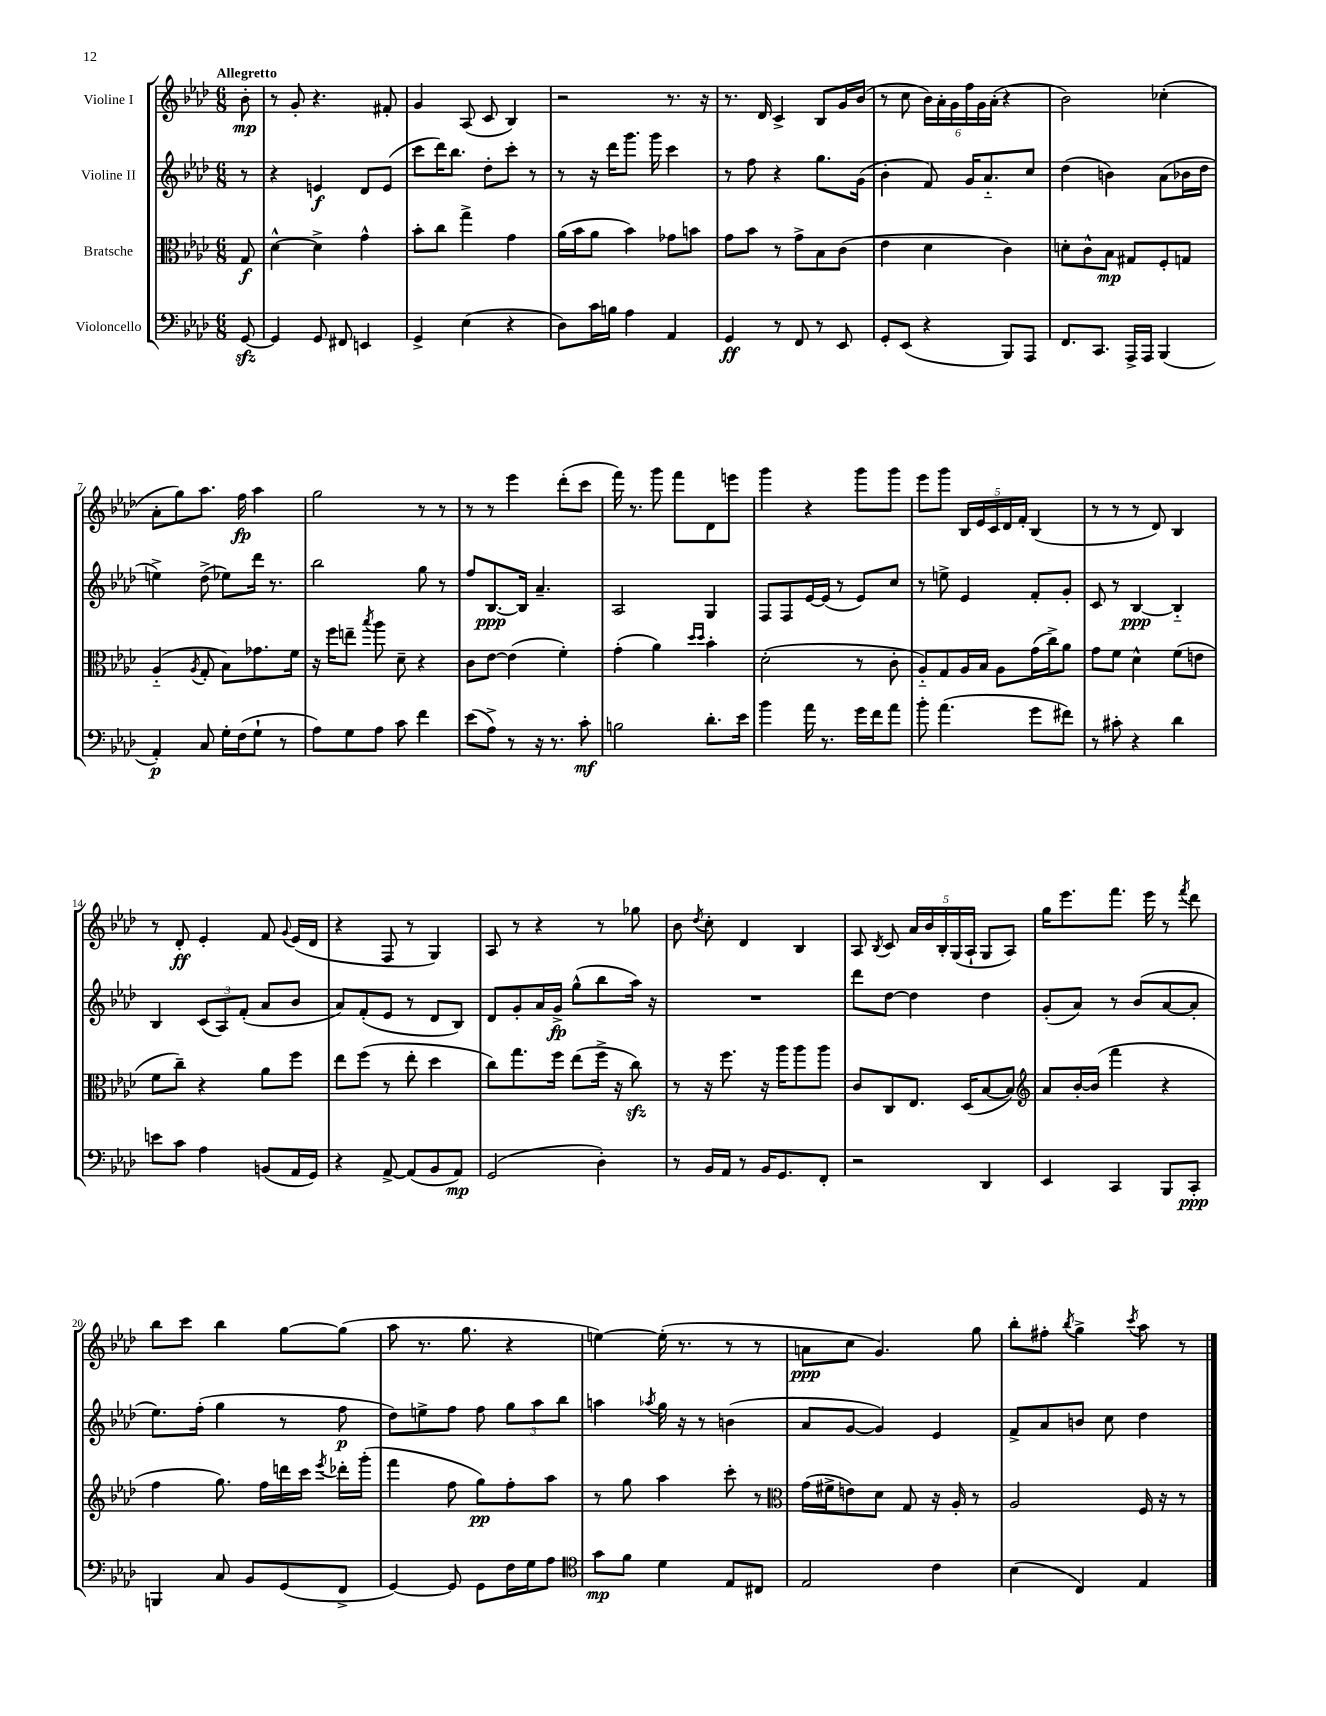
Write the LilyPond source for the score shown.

<<
\new StaffGroup <<
\new Staff = "s0" \with { instrumentName = "Violine I" } {
    \clef treble \key aes \major \numericTimeSignature \time 6/8 \partial 8 \tempo "Allegretto"
    \autoBeamOff bes'8-.\mp |
    r8 g'8-. r4. fis'8-. |
    g'4 aes8( c'8 bes4) |
    r2 r8. r16 |
    r8. des'16 c'4-> bes8[ g'16 bes'16]( |
    r8 c''8 \tuplet 6/4 { bes'16[) aes'16-. g'16 f''16 g'16 aes'16]-.( } r4 |
    bes'2) ces''4-.( |
    aes'8[-. g''8) aes''8.] f''16\fp aes''4 |
    g''2 r8 r8 |
    r8 r8 ees'''4 des'''8[-.( c'''8] |
    f'''16) r8. g'''8 f'''8[ des'8 e'''8] |
    g'''4 r4 g'''8[ g'''8] |
    ees'''8[ g'''8] \tuplet 5/4 { bes16[ ees'16 c'16 des'16 f'16]-. } bes4( |
    r8 r8 r8 des'8) bes4 |
    r8 des'8-.\ff ees'4-. f'8 \appoggiatura { g'8 } ees'16[( des'16] |
    r4 f8 r8 g4) |
    aes8 r8 r4 r8 ges''8 |
    bes'8 \acciaccatura { des''8 } c''8-. des'4 bes4 |
    aes8 \acciaccatura { bes8 } c'8 \tuplet 5/4 { aes'16[ bes'16 bes16-. g16( aes16]-! } g8[ aes8]) |
    g''16[ ees'''8. f'''8.] ees'''16 r8 \acciaccatura { f'''8 } des'''8 |
    bes''8[ c'''8] bes''4 g''8[~ g''8]( |
    aes''8 r8. g''8. r4 |
    e''4~) e''16-.( r8. r8 r8 |
    a'8[\ppp c''8] g'4.) g''8 |
    bes''8[-. fis''8]-. \acciaccatura { bes''8 } g''4-> \acciaccatura { c'''8 } aes''8 r8 \bar "|." |
}
\new Staff = "s1" \with { instrumentName = "Violine II" } {
    \clef treble \key aes \major \numericTimeSignature \time 6/8 \partial 8
    \autoBeamOff r8 |
    r4 e'4\f des'8[ e'8]( |
    c'''8[ des'''16) bes''8.] des''8[-. c'''8]-. r8 |
    r8 r16 des'''16[ g'''8.] g'''16 c'''4 |
    r8 f''8 r4 g''8.[ g'16]( |
    bes'4-. f'8) g'16[ aes'8.-_ c''8] |
    des''4( b'4) aes'8[( bes'16 des''16] |
    e''4->) des''8->( ees''8[) des'''16] r8. |
    bes''2 g''8 r8 |
    f''8[ bes8.~\ppp bes16] aes'4.-- |
    aes2 g4 |
    f8[ f8 ees'16~ ees'16]( r8 ees'8[) c''8] |
    r8 e''8-> ees'4 f'8[-. g'8]-. |
    c'8 r8 bes4~\ppp bes4-_ |
    bes4 \tuplet 3/2 { c'8[( aes8) f'8]-.( } aes'8[ bes'8] |
    aes'8[) f'8-.( ees'8] r8 des'8[ bes8]) |
    des'8[ g'8-. aes'16 g'16]->\fp g''8[-^( bes''8 aes''16]) r16 |
    R2. |
    des'''8[ des''8]~ des''4 des''4 |
    g'8[-.( aes'8]) r8 bes'8[( aes'8~ aes'8]-. |
    ees''8.[) f''16]-.( g''4 r8 f''8\p |
    des''8[) e''8-> f''8] f''8 \tuplet 3/2 { g''8[ aes''8 bes''8] } |
    a''4 \acciaccatura { aes''8 } g''16 r16 r8 b'4( |
    aes'8[ g'8]~ g'4) ees'4 |
    f'8[-> aes'8 b'8] c''8 des''4 \bar "|." |
}
\new Staff = "s2" \with { instrumentName = "Bratsche" } {
    \clef alto \key aes \major \numericTimeSignature \time 6/8 \partial 8
    \autoBeamOff g8\f |
    des'4~-^ des'4-> g'4-^ |
    bes'8[-. c''8] g''4-> g'4 |
    aes'16[( bes'16 aes'8] bes'4) ges'8[ b'8] |
    g'8[ bes'8] r8 g'8[-> bes8 c'8]( |
    ees'4 des'4 c'4) |
    d'8[-. c'8-^ bes8]\mp gis8[ f8-. g8] |
    aes4-_( \acciaccatura { aes8 } g8-. bes8[) ges'8. f'16] |
    r16 f''16[ e''8]-- \acciaccatura { bes''8 } aes''8 des'8-- r4 |
    c'8[ ees'8]~ ees'4( f'4-.) |
    g'4-.( aes'4) \grace { des''16[ des''16] } bes'4-. |
    des'2-.( r8 c'8-. |
    aes8[-_) g8 aes16 bes16] aes8[ g'16( c''16->) aes'8] |
    g'8[ f'8] des'4-^ f'8[( e'8] |
    f'8[ c''8]--) r4 aes'8[ f''8] |
    ees''8[ f''8]( r8 ees''8-. des''4 |
    c''8[) g''8. f''16] ees''8[( f''16]-> r16 c''8\sfz) |
    r8 r16 f''8. r16 aes''16[ aes''8 aes''8] |
    c'8[ c8 ees8.] des16[( bes8~ bes8]) |
    \clef treble aes'8[ bes'16~-. bes'16]( f'''4 r4 |
    f''4 g''8.) f''16[ d'''16 c'''16] \acciaccatura { ees'''8 } des'''16[-. g'''16]-.( |
    f'''4 f''8 g''8[\pp) f''8-. aes''8] |
    r8 g''8 aes''4 c'''8-. r8 |
    \clef alto g'16[( fis'16-> e'8) des'8] g8 r16 aes16-. r8 |
    aes2 f16 r16 r8 \bar "|." |
}
\new Staff = "s3" \with { instrumentName = "Violoncello" } {
    \clef bass \key aes \major \numericTimeSignature \time 6/8 \partial 8
    \autoBeamOff g,8~\sfz |
    g,4 g,8 fis,8 e,4 |
    g,4-> ees4( r4 |
    des8[) c'16 b16] aes4 aes,4 |
    g,4\ff r8 f,8 r8 ees,8 |
    g,8[-. ees,8]( r4 bes,,8[) aes,,8] |
    f,8.[ c,8.] aes,,16[-> aes,,16] bes,,4( |
    aes,4-.\p) c8 g16[-. f16( g8]-! r8 |
    aes8[) g8 aes8] c'8 f'4 |
    ees'8[( aes8]->) r8 r16 r8. c'8-.\mf |
    b2 des'8.[-. ees'16] |
    bes'4 aes'16 r8. g'16[ f'16 aes'8] |
    bes'8-. aes'4.( g'8[ fis'8]) |
    r8 cis'8-. r4 des'4 |
    e'8[ c'8] aes4 b,8[( aes,16 g,16]) |
    r4 aes,8~-> aes,8[( bes,8 aes,8]\mp) |
    g,2( des4-.) |
    r8 bes,16[ aes,16] r8 bes,16[ g,8. f,8]-. |
    r2 des,4 |
    ees,4 c,4 bes,,8[ c,8]-.\ppp |
    b,,4 c8 bes,8[ g,8( f,8]-> |
    g,4~) g,8 g,8[ f16 g16 aes8] |
    \clef tenor g'8[\mp f'8] des'4 ees8[ cis8] |
    ees2 c'4 |
    bes4( c4) ees4 \bar "|." |
}
>>
>>
